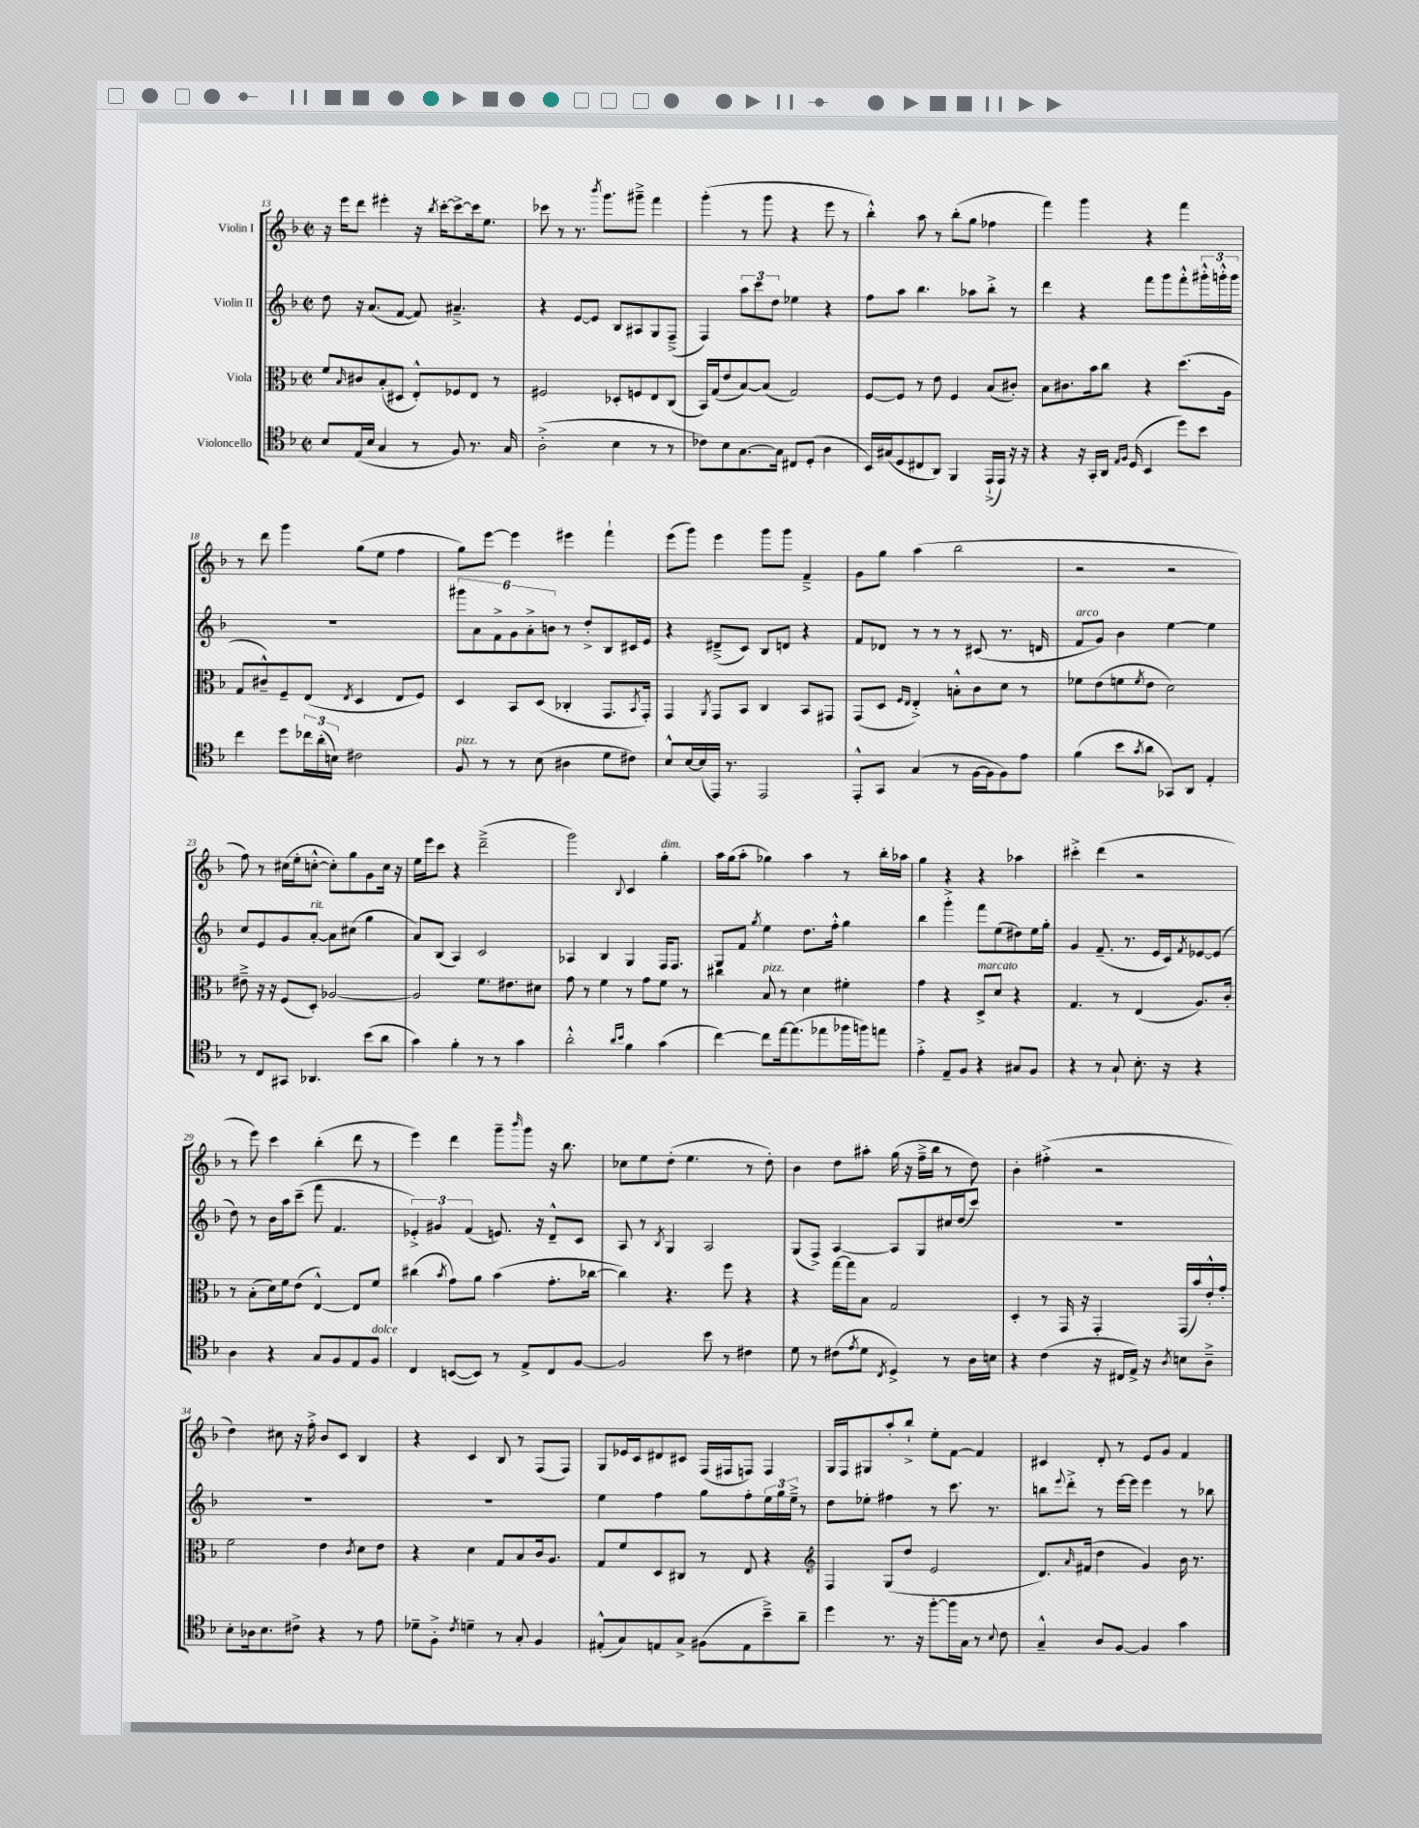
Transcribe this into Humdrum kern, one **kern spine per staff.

**kern	**kern	**kern	**kern
*staff4	*staff3	*staff2	*staff1
*clefC4	*clefC3	*clefG2	*clefG2
*k[b-]	*k[b-]	*k[b-]	*k[b-]
*M2/2	*M2/2	*M2/2	*M2/2
*met(c|)	*met(c|)	*met(c|)	*met(c|)
8B-	8f	8dd	16r
.	.	.	16eee
.	16qqB-	.	.
(16E	8c#	16r	8ddd
16B-	.	(8.a	.
4G	(8B-'	.	4eee#'
.	8D#	[8f	.
8r	8E'^^)	8f])	16r
.	.	.	8qbb-
.	.	.	[16ccc'
8F)	8F-	4.a#~^	8ccc^_
8.r	8E	.	16ccc]
.	.	.	8.ee
.	8r	.	.
16G	.	.	.
=	=	=	=
(2A'^	2F#	4r	8ccc-
.	.	.	8r
.	.	[8e	8.r
.	.	8e]	.
.	.	.	8qbbb-
.	.	.	8.ggg
4B-	8D-'	8B-	.
.	8F	8A#	8ggg#~^
8r	8E	8G	4fff
8r	(8C	(8F~^	.
=	=	=	=
8c-)	16BB-)	4F)	(4ggg'
.	(16G	.	.
8B-	8e	.	.
[8.G	[8B-)	12aa	8r
.	.	12ccc	.
.	(8B-]	.	8ggg
.	.	12dd	.
16G]	.	.	.
8C#	2G)	4ee-	4r
(8D'	.	.	.
4A	.	4r	8eee
.	.	.	8r
=	=	=	=
16BB-)	[8F	8ff	4bb-'^^)
(16G#	.	.	.
8D	8F]	8aa	.
8C#	8r	4.bb-	8aa
8AA)	8e	.	8r
4FF	4F	.	(8bb-'
.	.	8aa-	8gg
(16EE`^	(8B-	8bb-'^	4ff-
16EE)	.	.	.
16r	8c#')	8r	.
16r	.	.	.
=	=	=	=
4r	8B-	4ddd	4fff)
.	8.c#	.	.
16r	.	4r	4ggg
16GG'	16b-	.	.
16AA	8cc	.	.
16qqE	.	.	.
16qqF	.	.	.
(16D	.	.	.
4BB-	4r	8fff	4r
.	.	8ggg	.
8dd)	(8.dd	8fff'^^	4fff
8b-	.	24ggg#'^^	.
.	.	24ggg'^^	.
.	16A	.	.
.	.	24ggg	.
=	=	=	=
4cc	8G	1r	8r
.	8c#~^^)	.	8ddd
8dd	8F~	.	4ggg
24cc-	(8E	.	.
(24a'	.	.	.
24B)	.	.	.
.	8qE	.	.
2c#	4D	.	(8gg
.	.	.	8ee
.	8E	.	4ff
.	8F)	.	.
=	=	=	=
8F	4D	12ggg#	8gg)
.	.	12a	.
8r	.	.	[8eee
.	.	12f^	.
8r	8BB-	12g	4eee]
.	.	12a'^	.
(8B-	(8D	.	.
.	.	12b	.
4A#	4C-'	8r	4eee#
.	.	8dd'^	.
8d	8.GG	8B-	4fff`
8c#)	.	16c#	.
.	8qBB-	.	.
.	16GG')	16e	.
=	=	=	=
8B-^^	4GG	4r	(8eee
[16B-	.	.	8ggg)
(16B-]	.	.	.
.	8qAA	.	.
16EE)	8GG	(8d#~^	4eee
8.r	.	.	.
.	8BB-	8c)	.
2EE	4C	8B-	8ggg
.	.	8d	8ggg
.	8BB-	4r	4f~^
.	8GG#	.	.
=	=	=	=
8EE'^^	(8GG	8f	8g
8GG	8D	8d-	8gg
.	16qqF	.	.
.	16qqE	.	.
(4G	4E'^)	8r	(4aa
.	.	8r	.
8r	8B'^^	8r	2bb-
[16F	8c	(8c#	.
16F]	.	.	.
8F)	8d	8.r	.
8e	8r	.	.
.	.	16d	.
=	=	=	=
(4f	8f-	8f	2r
.	(8e	8g)	.
8b-	8f	4b-	.
8qg	8qf	.	.
8a	8e	.	.
8GG-)	2d)	[4ee	2r
8AA	.	.	.
4E'	.	4ee]	.
=	=	=	=
8r	8e#~^	8cc	8ff)
8C	16r	8e	8r
.	16r	.	.
8GG#	(8F	8g	(16cc#
.	.	.	16ee'
4.AA-	8D')	[8a'	[8cc'^^
.	[2A-	8a]	8cc'])
.	.	(8cc#	8gg
(8b-	.	4gg	8g
8a	.	.	16cc
.	.	.	16r
=	=	=	=
4g)	2A-]	8a)	16ee
.	.	.	16eee
.	.	(8B-	8ccc
4f'	.	4A)	4r
8r	8.f	2c	(2ddd~^
8r	.	.	.
.	8.e#	.	.
4g	.	.	.
.	8d#	.	.
=	=	=	=
2a'^^	8g	4A-	2ggg)
.	8r	.	.
.	4f	4B-	.
16qqa	.	.	.
16qqb-	.	.	8qqB-
4f	8r	4G	4c
.	8g	.	.
(4g	8f	16F	4gg'
.	.	8.F	.
.	8r	.	.
=	=	=	=
[4cc)	4cc#	8G	16aa
.	.	.	(16gg
.	.	8f	8aa'
.	.	8qgg	.
8cc]	8B-	4ee	4gg-)
[16ee	8r	.	.
(8.ee]	.	.	.
.	4d	8.dd	4aa
8ee-	.	.	.
.	.	16ff'^^	.
16ff-	4f#'	4gg	8r
16ff)	.	.	.
8ee	.	.	16bb-'
.	.	.	16aa-
=	=	=	=
4e'^	4g	4bb-	4gg
8E~	4r	4ggg'^	4r
8F	.	.	.
4r	8D^	8fff	4r
.	8d	(8ee	.
8G#	4r	8dd#)	4aa-
8F	.	16ee	.
.	.	16gg'	.
=	=	=	=
4r	4.G	4g	4ccc#'^
8r	.	(8.f~	(4ddd
8G`	8r	.	.
.	.	8.r	.
8.B-'	(4E	.	2r
.	.	16e	.
16r	.	16c)	.
.	.	8qf	.
4r	8.A)	[8e-	.
.	.	(8e-]	.
.	16c'	.	.
=	=	=	=
4A	8r	8dd)	8r
.	(8B-'	8r	8eee)
4r	16d)	16b-	4ccc
.	16f	16aa	.
.	(8e	(8ccc~	.
8G	[4E^^)	8fff	(4bb-'
8F	.	4.f	.
8E	8E]	.	8ddd
8F	8f	.	8r
=	=	=	=
4C	(4cc#	6e-'^)	4eee)
.	.	6g#	.
.	8qb-	.	.
([8BB	8g)	.	4ddd
.	.	(6f	.
8BB])	8a	.	.
8r	(4b-	8.e)	8ggg~
.	.	.	16qqbbb-
8E^	.	.	8ggg
.	.	16r	.
8C	8.g'	8d~^^	16r
.	.	.	8.bb-
[8F	.	8c	.
.	[16cc-	.	.
=	=	=	=
2F]	4cc-])	8A	8cc-
.	.	8r	8ee
.	.	8qB-	.
.	4.r	4G	(8dd'
.	.	.	4.ee
8b-	.	2A	.
8r	8ff	.	.
4c#	4r	.	8r
.	.	.	8dd')
=	=	=	=
8d	4r	(8G	4b-
8r	.	8F^)	.
(8c#	[16gg	[4A	8dd
.	16gg]	.	.
8qe	.	.	.
8d	8B-	.	8aa#'
8qC	.	.	.
4D^)	2G	8A]	(16gg
.	.	.	16r
.	.	8G	16ff~^
.	.	.	16bb-
8r	.	16cc#	8r
.	.	(16dd	.
16A	.	8ccc)	8dd)
16B	.	.	.
=	=	=	=
4r	4D'	1r	4b-'
(4c	8r	.	(4ff#'^
.	16GG	.	.
.	16r	.	.
16r	4GG'	.	2r
16C#	.	.	.
16E^)	.	.	.
16r	.	.	.
8qA	.	.	.
8B	(16GG	.	.
.	16b-)	.	.
8A~^	16e'^^	.	.
.	16g'	.	.
=	=	=	=
8B-'	2f	1r	4dd)
16A-	.	.	.
8.B-	.	.	.
.	.	.	8cc#
8c#^	.	.	16r
.	.	.	16ff'^
4r	4e	.	8b-
.	.	.	8c
.	8qc	.	.
8r	8d	.	4B-
8e	8e	.	.
=	=	=	=
8d-~	4r	1r	4r
8F'^	.	.	.
8qc	.	.	.
4d~	4d	.	4c
8r	8G	.	8B-
8G'	8B-	.	8r
4F	16c	.	(8F
.	8.A	.	.
.	.	.	8F)
=	=	=	=
(8E#'^^	8G	4ee	8G
8G)	8f	.	16e-
.	.	.	16c
8E	8D	4ff	8d#
8G^	8C#	.	8c#
(8F#	8r	8gg	(16F
.	.	.	16F#
8E	8E	8ff'	8F)
8b-~^)	4r	24ee	4F
.	.	24gg	.
.	.	24ee~^	.
8a~	.	8r	.
=	=	=	=
*	*clefG2	*	*
4dd	4F	8dd	16G
.	.	.	16F
.	.	8ee-'	8G#
8.r	(8G	4ff#	8aa'
.	8dd	.	8bb-`^
16r	.	.	.
[8ff'	2e	8r	8ee'
16ff]	.	8.ccc	[8f
16G	.	.	.
8r	.	.	4f]
.	.	8.r	.
8qqB-	.	.	.
8c	.	.	.
=	=	=	=
4G~^^	8.d)	8bb	4c#
.	.	8qqeee	.
.	.	8ddd'^	.
.	16qqa	.	.
.	(16f#	.	.
8A	4dd	8r	8d'
[8F	.	[16eee	8r
.	.	16eee]	.
4F]	4g)	4eee	8e
.	.	.	8g
4g	16b-	8r	4f
.	8.r	.	.
.	.	8bb-	.
==	==	==	==
*-	*-	*-	*-
